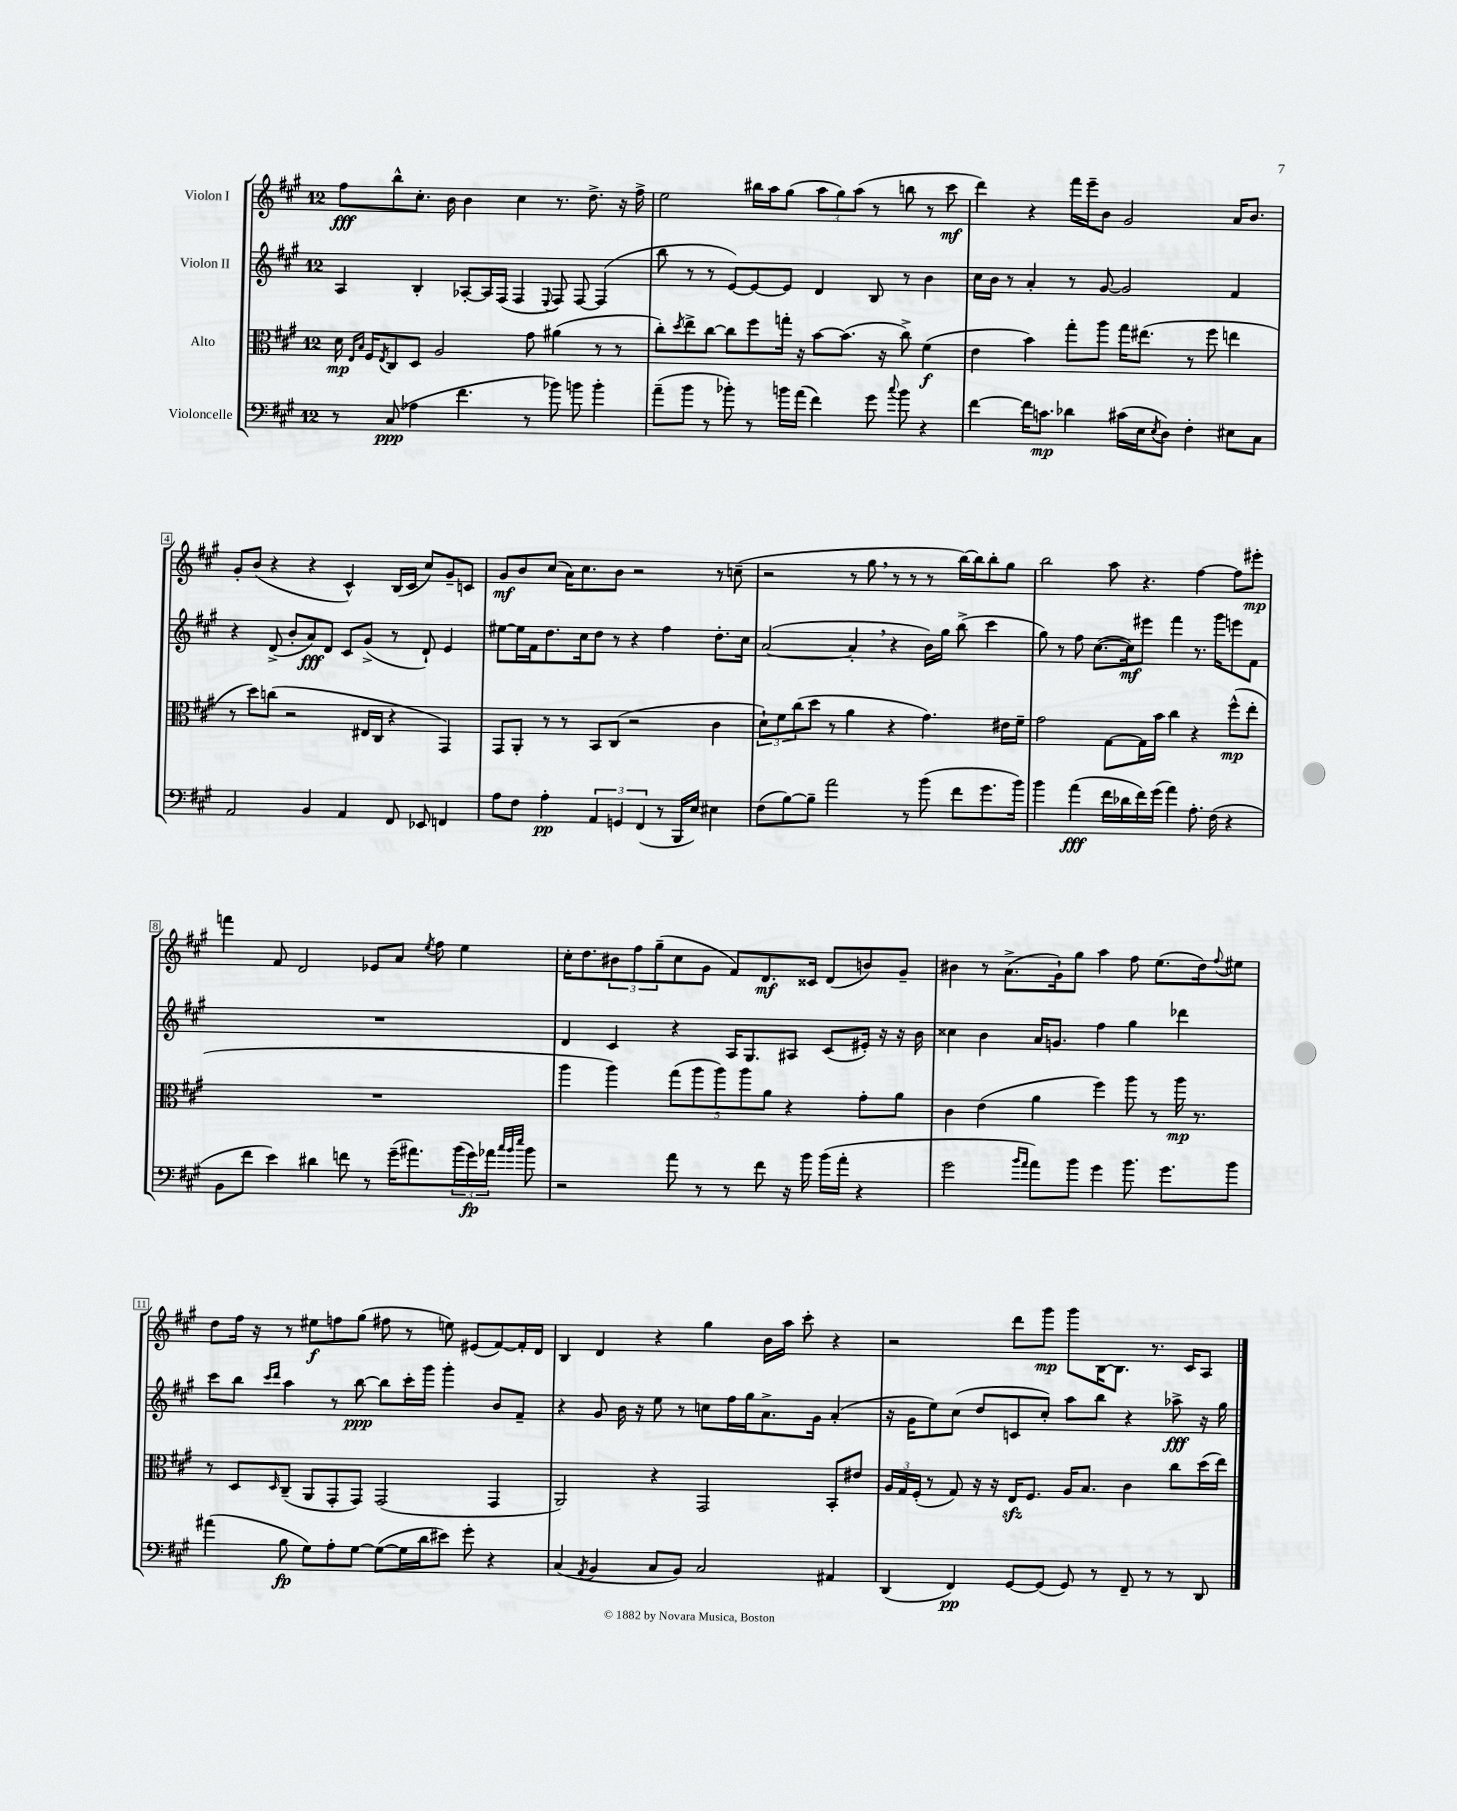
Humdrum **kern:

**kern	**kern	**kern	**kern
*staff4	*staff3	*staff2	*staff1
*clefF4	*clefC3	*clefG2	*clefG2
*k[f#c#g#]	*k[f#c#g#]	*k[f#c#g#]	*k[f#c#g#]
*M12/8	*M12/8	*M12/8	*M12/8
8r	16d	4A	8ff#
.	16qqE	.	.
.	16qqB	.	.
.	16F#	.	.
.	8qE	.	.
(8C#	8C#	.	8bb^^
4A-	8D	4B'	8.cc#'
.	2A	.	.
.	.	.	16b
4.f#	.	[8A-'	4b
.	.	16A-]	.
.	.	(16F#	.
.	.	4F#	4cc#
8r	8g#	.	.
.	.	8qqE	.
8b-)	(4a#	8F#)	8.r
8b	.	[8F#	.
.	.	.	8.dd^
4b'	8r	(4F#]	.
.	8r	.	16r
.	.	.	16ff#^
=	=	=	=
(8a~	8cc#')	8bb	2ee
.	8qdd	.	.
8b	8ee^	8r	.
8r	[8cc#	8r	.
8b-')	8cc#]	[8e)	.
8r	8ff#	8e_	16bb#
.	.	.	16aa
16b	16gg'	8e]	(8gg#
(16a	16r	.	.
4f#)	[8b	4d	12aa
.	.	.	12gg#)
.	(8.b]	.	.
.	.	.	(12aa
8g#	.	8B	8r
.	16r	.	.
8qqcc#	.	.	.
8b	8cc#^)	8r	8bb
4r	(4f#	4b	8r
.	.	.	8ccc#
=	=	=	=
[4f#	4e	16cc#	4ddd)
.	.	16b	.
.	.	8r	.
16f#]	4b)	4a'	4r
8.c	.	.	.
4d-	8gg#'	8r	16fff#
.	.	.	16eee~
.	8aa	[8g#	8b
(16c#	16gg#	2g#]	2g#
16E	(8.ee#	.	.
8qE	.	.	.
8D)	.	.	.
4F#'	8r	.	.
.	8ff#	.	.
8E#	4ee	4f#	16a
.	.	.	8.b
8C#	.	.	.
=	=	=	=
2AA	8r	4r	8g#'
.	8dd)	.	(8b
.	(8cc	(8d^	4r
.	2r	8b'	.
4BB	.	8a)	4r
.	.	8d	.
4AA	.	8c#	4c#^^)
.	16E#	(8g#^	.
.	16C#	.	.
8FF#	4r	8r	(16B
.	.	.	16c#
8EE-	.	8d`)	8cc#)
4FF	4GG#)	4e	8g#~
.	.	.	8c
=	=	=	=
8A	8GG#	[8ee#	8g#
8F#	8AA'	16ee#]	8b
.	.	16f#	.
4A'	8r	8.dd	(8cc#
.	8r	.	16a)
.	.	16cc#	8.cc#
6AA	8BB	8dd	.
.	(8C#	8r	8b
6GG	.	.	.
.	2r	4r	2r
(6FF#	.	.	.
8r	.	4ff#	.
16BBB	.	.	.
16E)	.	.	.
4E#	4c#	8.dd'	8r
.	.	.	(8cc~
.	.	16cc#	.
=	=	=	=
(8F#	12d`)	([2a	2r
.	12f#	.	.
[8B)	.	.	.
.	(12cc#	.	.
8B~]	8dd	.	.
2a	8r	.	.
.	4a	4a']	8r
.	.	.	8gg#
.	4r	4r	8r
8r	.	.	8r
(8b	4.g#)	16b)	8r
.	.	16gg#	.
8f#	.	(8bb^	[16bb)
.	.	.	16bb]
8.g#	.	4ccc#	8bb'
.	16e#	.	8gg#
16b)	16f#~	.	.
=	=	=	=
4b	2g#	8gg#)	2bb
.	.	8r	.
(4a	.	8ff#	.
.	.	([8.cc#	.
16f#	[8G#	.	8aa
16d-	.	16cc#])	.
16f#)	16G#]	8eee#	4.r
(16g#	16b	.	.
4a)	4cc#	4fff#	.
8.A'	4r	8.r	[4ff#
(16F#	.	16ggg#	.
4r	(8ff#^^	8eee	8ff#]
.	8ee'	8f#	8eee#'
=	=	=	=
8BB	1.r	1.r	4fff
8f#	.	.	.
4e)	.	.	8f#
.	.	.	2d
4d#	.	.	.
8f	.	.	.
8r	.	.	8e-
(16g#~	.	.	8a
8.a#)	.	.	.
.	.	.	8qee
.	.	.	8ff#
(24b	.	.	4ee
24g#)	.	.	.
24a-	.	.	.
32qqcc#	.	.	.
32qqb	.	.	.
32qqee	.	.	.
8b	.	.	.
=	=	=	=
2r	4aa	4d	16cc#'
.	.	.	8.dd
.	4aa)	4c#	12b#
.	.	.	12ff#
.	.	.	(12gg#~
8a	(10gg#	4r	8cc#
.	10aa	.	.
8r	.	.	8g#
.	10aa)	.	.
8r	.	16A	8f#)
.	10aa	.	.
.	.	8.G#	.
8f#	.	.	8.d
.	10a	.	.
16r	4r	8A#	.
16b	.	.	16c##
(16b	.	(8c#	(8d
16a'	.	.	.
4r	8g#'	16e#')	8b)
.	.	16r	.
.	8a	16r	8g#~
.	.	16b	.
=	=	=	=
2g#	4c#	4cc##	4b#
.	(4e	4b	8r
.	.	.	(8.a^
16qqb	.	.	.
16qqa	.	.	.
8a)	4a	16a	.
.	.	8.g	16g#`)
8b	.	.	8gg#
4g#	4ff#)	4ff#	4aa
8.b	8aa	4gg#	8ff#
.	8r	.	(8.ee
8.g#	.	.	.
.	16aa	4ddd-	.
.	8.r	.	16dd)
.	.	.	8qqff#
8b	.	.	8ee#
=	=	=	=
(4a#	8r	8ccc#	8dd
.	8D	8bb	16ff#
.	.	.	16r
.	.	16qqccc#	.
.	16qqD	16qqddd	.
8B	(8C#~	4aa	8r
8G#)	8AA	.	8ee#
8A'	8GG#'	8r	8ff
[8G#	8GG#)	[8bb	(8gg#
(8G#_	(2GG#	8bb]	8ff#
16G#]	.	16ccc#'	8r
16d	.	16ggg#	.
8e#)	.	4ggg#'	8ee)
8g#'	.	.	(8e#
4r	4GG#	8b	[8f#)
.	.	8f#~	16f#']
.	.	.	16d
=	=	=	=
(4C#	2AA)	4r	4B
8qAA	.	.	.
4BB	.	8g#	4d
.	.	16b	.
.	.	16r	.
8C#	4r	8ee	4r
8BB)	.	8r	.
2C#	2GG#	8cc	4gg#
.	.	16ff#	.
.	.	16gg#	.
.	.	8.a^	16b
.	.	.	16aa
.	.	.	8ccc#'
.	.	16g#	.
4AA#	8BB'	(4a'	4r
.	8e#	.	.
=	=	=	=
(4DD	24A	16r	2r
.	24G#	.	.
.	.	16g#	.
.	(24F#'	.	.
.	8r	8ee)	.
4FF#)	8G#)	(8cc#	.
.	16r	8dd	.
.	16r	.	.
[8GG#	16E	8c	8ddd
.	8.F#	.	.
(8GG#]	.	8cc#')	8ggg#
8GG#)	16A	8aa	8ggg#
.	8.B	.	.
8r	.	8bb	[16B
.	.	.	8.B]
8FF#~	4c#	4r	.
8r	.	.	8.r
8r	8cc#	8aa-^	.
.	.	.	16c#
8DD	(16dd	16r	8A
.	16ee)	16gg#	.
==	==	==	==
*-	*-	*-	*-
